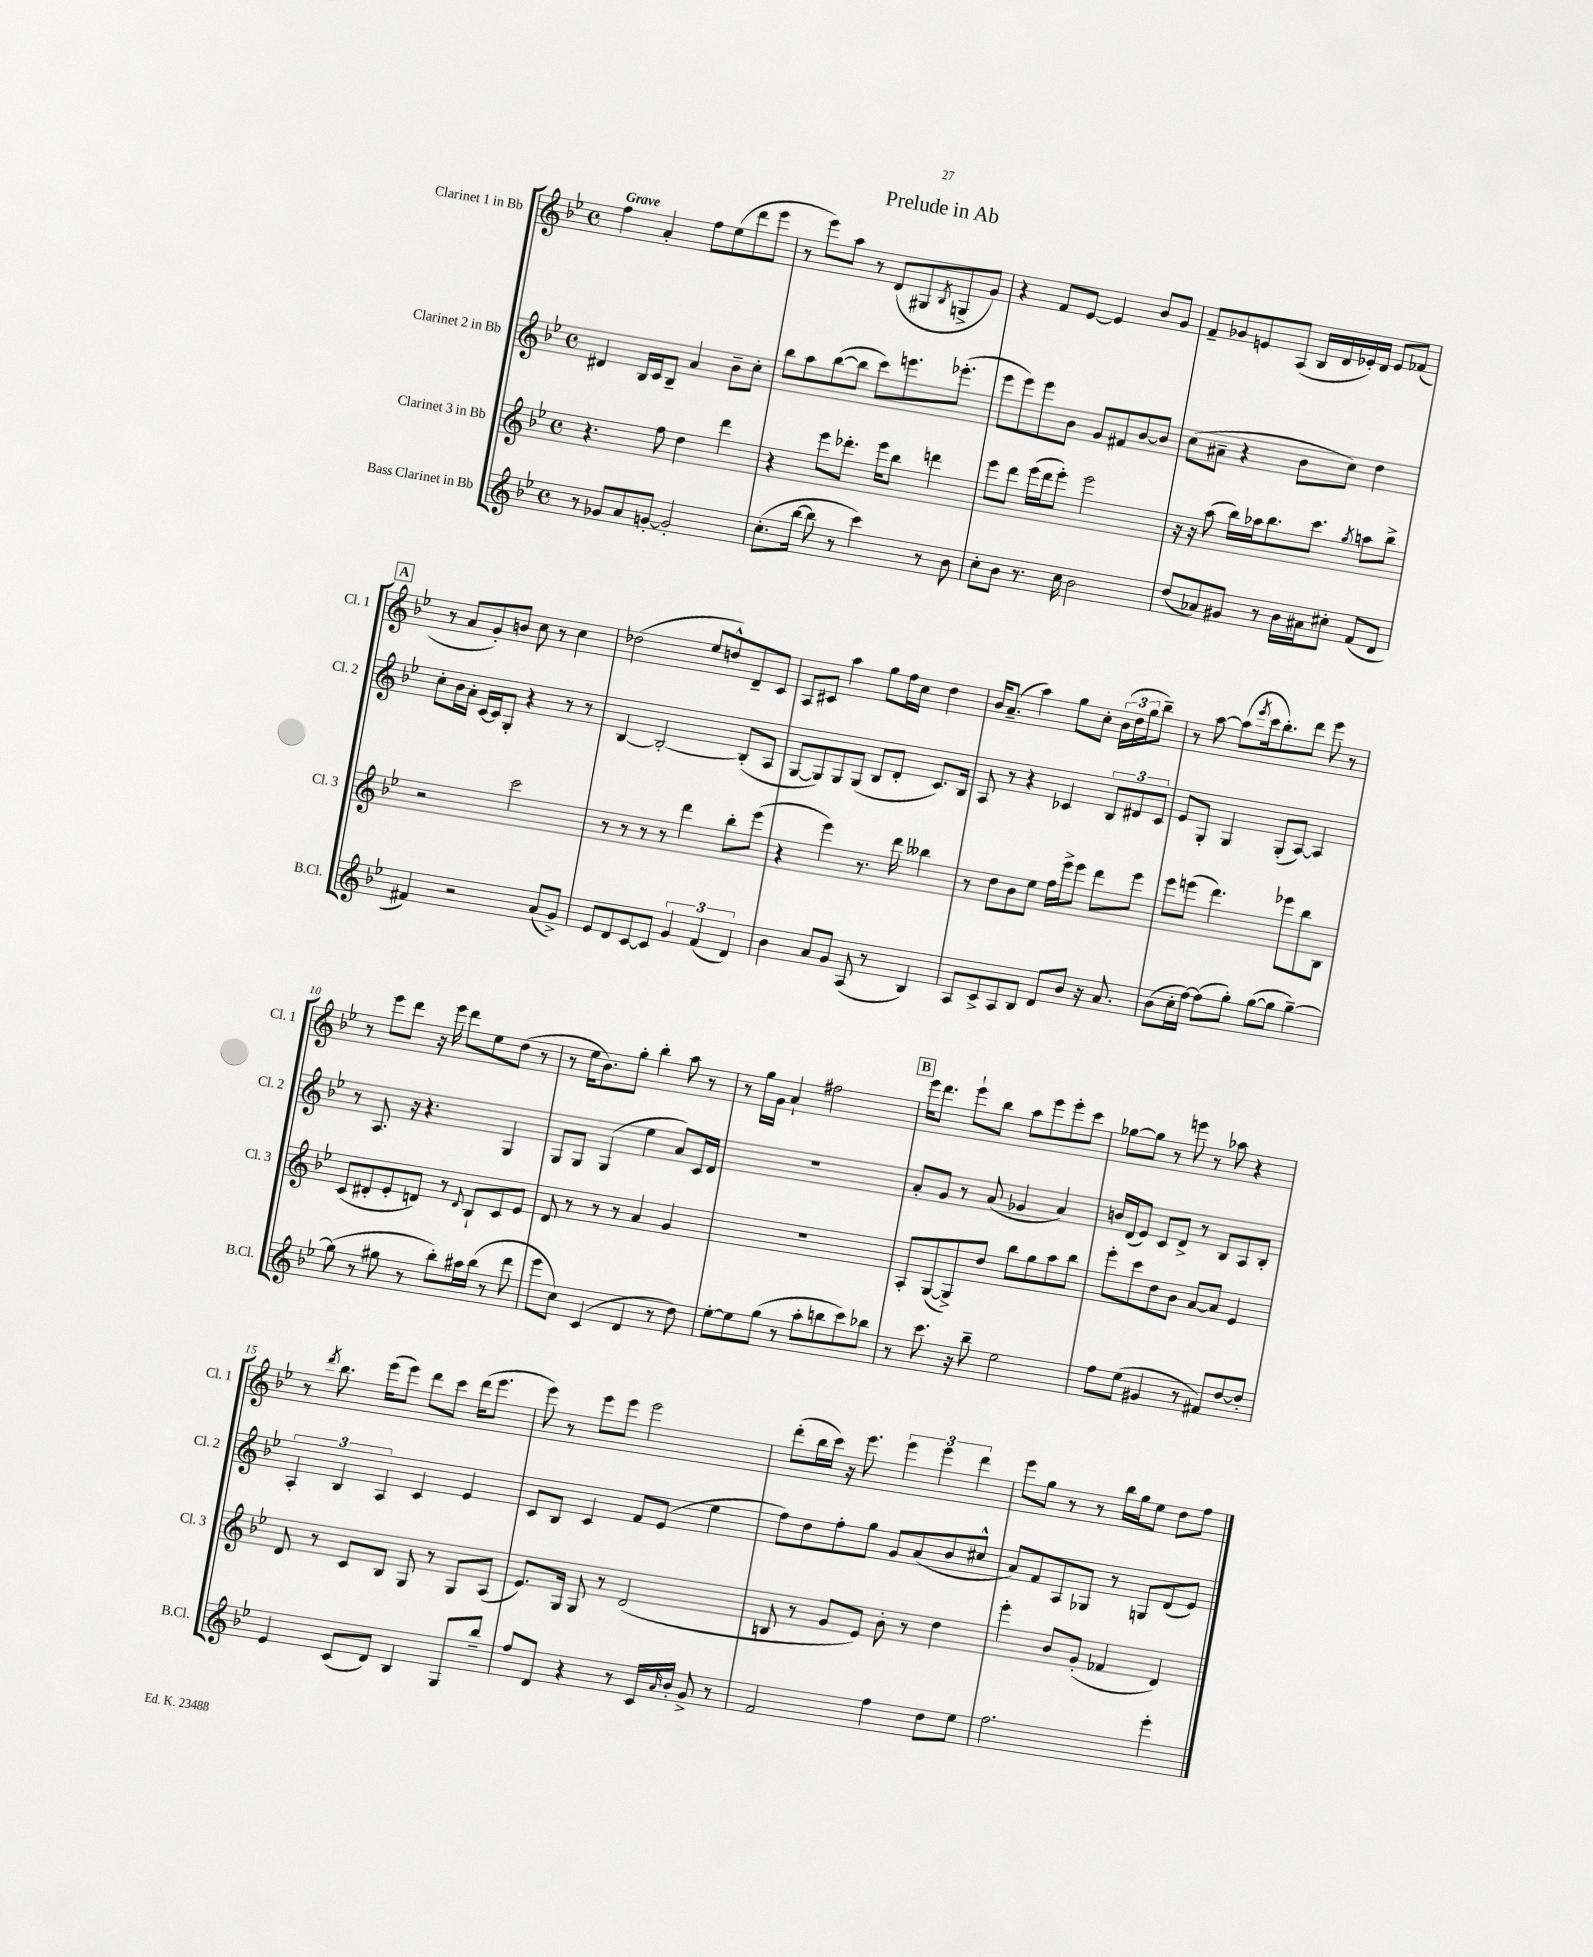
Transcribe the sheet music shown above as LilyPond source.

\header { title = "Prelude in Ab" }
<<
\new StaffGroup <<
\new Staff = "s0" \with { instrumentName = "Clarinet 1 in Bb" shortInstrumentName = "Cl. 1" } {
    \clef treble \key bes \major \defaultTimeSignature \time 4/4 \tempo "Grave"
    f''4 a'4-. f''8 ees''8( d'''8 ees'''8 |
    r8 ees'''8) a''8 r8 d'8( gis8 \acciaccatura { bes8 } g8-> g'8) |
    r4 f'8 ees'8~ ees'4 bes'8 g'8 |
    f'8-- ges'8 e'8 a8( bes16 d'16 ees'16-.) d'16 ees'8 fes'8( |
    \mark \markup { \box "A" } r8 a'8 g'8-.) b'8 c''8 r8 c''4 |
    des''2( ees''8 d''8-^) d'8-- c'8 |
    a8 cis'8 a''4 g''8 f''16 c''16 d''4 |
    bes'16 a'8.--( a''4) g''8 c''8-. \tuplet 3/2 { bes'16( d''16 g''16 } bes''8--) |
    r8 a''8~ a''8( \acciaccatura { ees'''8 } c'''16 bes''8.-.) d'''8 ees'''8 r8 |
    r8 ees'''8 d'''8 r16 ees'''16 d'''8 ees''8 d''8( r8 |
    r8 ees''16 bes'8.) g''8-. bes''4-. a''8 r8 |
    r8 g''16 g'16 a'4-! fis''2 |
    \mark \markup { \box "B" } ees'''16 d'''8. ees'''8-! bes''8 a''8 ees'''8 ees'''8-. c'''8 |
    ges''8~ ges''8 r8 e'''8 r8 aes''8 r4 |
    r8 \acciaccatura { d'''8 } bes''8. ees'''16( ees'''8) d'''8 c'''8 d'''16( ees'''8. |
    ees'''8) r8 ees'''8 ees'''8 ees'''2 |
    d'''8-.( bes''16 c'''16) r16 ees'''8. \tuplet 3/2 { ees'''4 ees'''4 d'''4 } |
    ees'''8 g''8 r8 r8 bes''16 g''16 ees''8 d''8 f''8 \bar "|." |
}
\new Staff = "s1" \with { instrumentName = "Clarinet 2 in Bb" shortInstrumentName = "Cl. 2" } {
    \clef treble \key bes \major \defaultTimeSignature \time 4/4
    dis'4 bes16 c'16 bes8-- a'4 bes'8-- c''8-. |
    bes''8 a''8 bes''8~( bes''8 c'''8) e'''8. ees'''8.-.( |
    ees'''8 ees'''8) ees'''8 bes'8 g'8 fis'8 bes'8~ bes'8 |
    c''8( ais'8-- r4 bes'8 c''8) d''4 |
    \mark \markup { \box "A" } c''8-. bes'16 a'16-. c'16~ c'16 g8-. r4 r8 r8 |
    bes4~ bes2~-. bes8-.( a8 |
    g8~ g8) g8 g8( bes8 d'8-. c'8.) bes16 |
    a8 r8 r4 ces'4 \tuplet 3/2 { bes8 dis'8 ces'8 } |
    ees'8 g8-. g4 g8-.( a8~) a4 |
    r8 a8. r16 r4. g4 |
    g8 g8 g4( ees''4 a'8) c'16 d'16 |
    R1 |
    \mark \markup { \box "B" } a'8-. g'8 r8 a'8( ges'4 a'4) |
    b'16 d'16( ees'8) c'8 d'8-> r8 bes8 a8 bes8-. |
    \tuplet 3/2 { a4-. bes4 a4 } c'4 ees'4 |
    c'8 bes8 c'4 f'8 ees'8( ees''4 |
    f''8) d''8 f''8-. g''8 g'8 a'8( bes'8 cis''8-^ |
    a'8) f'8 a8 ges8 r8 g8 d'8( ees'8) \bar "|." |
}
\new Staff = "s2" \with { instrumentName = "Clarinet 3 in Bb" shortInstrumentName = "Cl. 3" } {
    \clef treble \key bes \major \defaultTimeSignature \time 4/4
    r4. f''8 d''4 d'''4 |
    r4 ees'''8 des'''8.-. ees'''16 bes''8 d'''4 |
    ees'''8 d'''8 ees'''16( d'''16 ees'''8-.) ees'''2 |
    r16 r16 a''8( bes''16) aes''16 bes''8. c'''8. \acciaccatura { g''8 } a''8 bes''8-> |
    \mark \markup { \box "A" } r2 c'''2 |
    r8 r8 r8 r8 d'''4 bes''8-. ees'''8( |
    r4 ees'''4) r8. d'''16 beses''4 |
    r8 d''8 bes'8 ees''8 f''16 ees'''16-> ees'''8 d'''8 ees'''8 |
    ees'''8 e'''8( d'''4.) ees'''8 bes''8 bes8 |
    c'8( dis'8-. ees'8-. d'8) r8 \appoggiatura { d'8 } bes8-! c'8 ees'8 |
    d'8 r8 r8 r8 a'4 g'4 |
    R1 |
    \mark \markup { \box "B" } a8-. g8~( g8->) d''8 bes''8 g''8 a''8 bes''8 |
    ees'''8-. c'''8 d''8 bes'8 a'8~ a'8 ees'4 |
    d'8 r8 c'8 bes8 g8 r8 g8 a8( |
    ees'8.) g16 g8 r8 d'2( |
    b8 r8 g'8 ees'8) bes'8-. r8 d''4 |
    ees'''4-. bes'8 g'8-.( fes'4 d'4) \bar "|." |
}
\new Staff = "s3" \with { instrumentName = "Bass Clarinet in Bb" shortInstrumentName = "B.Cl." } {
    \clef treble \key bes \major \defaultTimeSignature \time 4/4
    r8 ges'8 a'8 g'8~-. g'2-. |
    c''8.-.( bes''16~ bes''8 r8 c'''4) r8 bes'8 |
    c''8-. bes'8 r8. c''16 bes'2 |
    d''8( aes'8) gis'8 r8 bes'16 ais'16 cis''8-. f'8( d'8 |
    \mark \markup { \box "A" } fis'4) r2 a'8( g'8->) |
    ees'8 d'8 c'8~ c'8 \tuplet 3/2 { g'4 f'4( d'4) } |
    bes'4 a'8 g'8 a8( r8 bes4) |
    a8 c'8-> a8 bes8 d'8 bes'8 r16 a'8. |
    bes'8( c''16-. f''16~) f''8( g''8-.) g''8~( g''8 g''4~--) |
    g''8( r8 gis''8 r8 bes''8-.) ais''16 bes''16( r8 d'''8 |
    ees'''8 c''8) c'4( d'4 r8 d''8) |
    ees''8~-. ees''8 g''8( r8 a''8-. b''8 c'''8) bes''8 |
    \mark \markup { \box "B" } r8 c'''8. r16 bes''8-- ees''2 |
    f''8 ees''8( gis'4 r8 fis'8) d''8~ d''8-. |
    ees'4 c'8( d'8) bes4 g8 bes''8-- |
    f''8 d'8 r4 r8 c'16 \grace { a'16 } bes'16-. g'8-> r8 |
    f'2 f''4 d''8 ees''8 |
    f''2. ees'''4-. \bar "|." |
}
>>
>>
